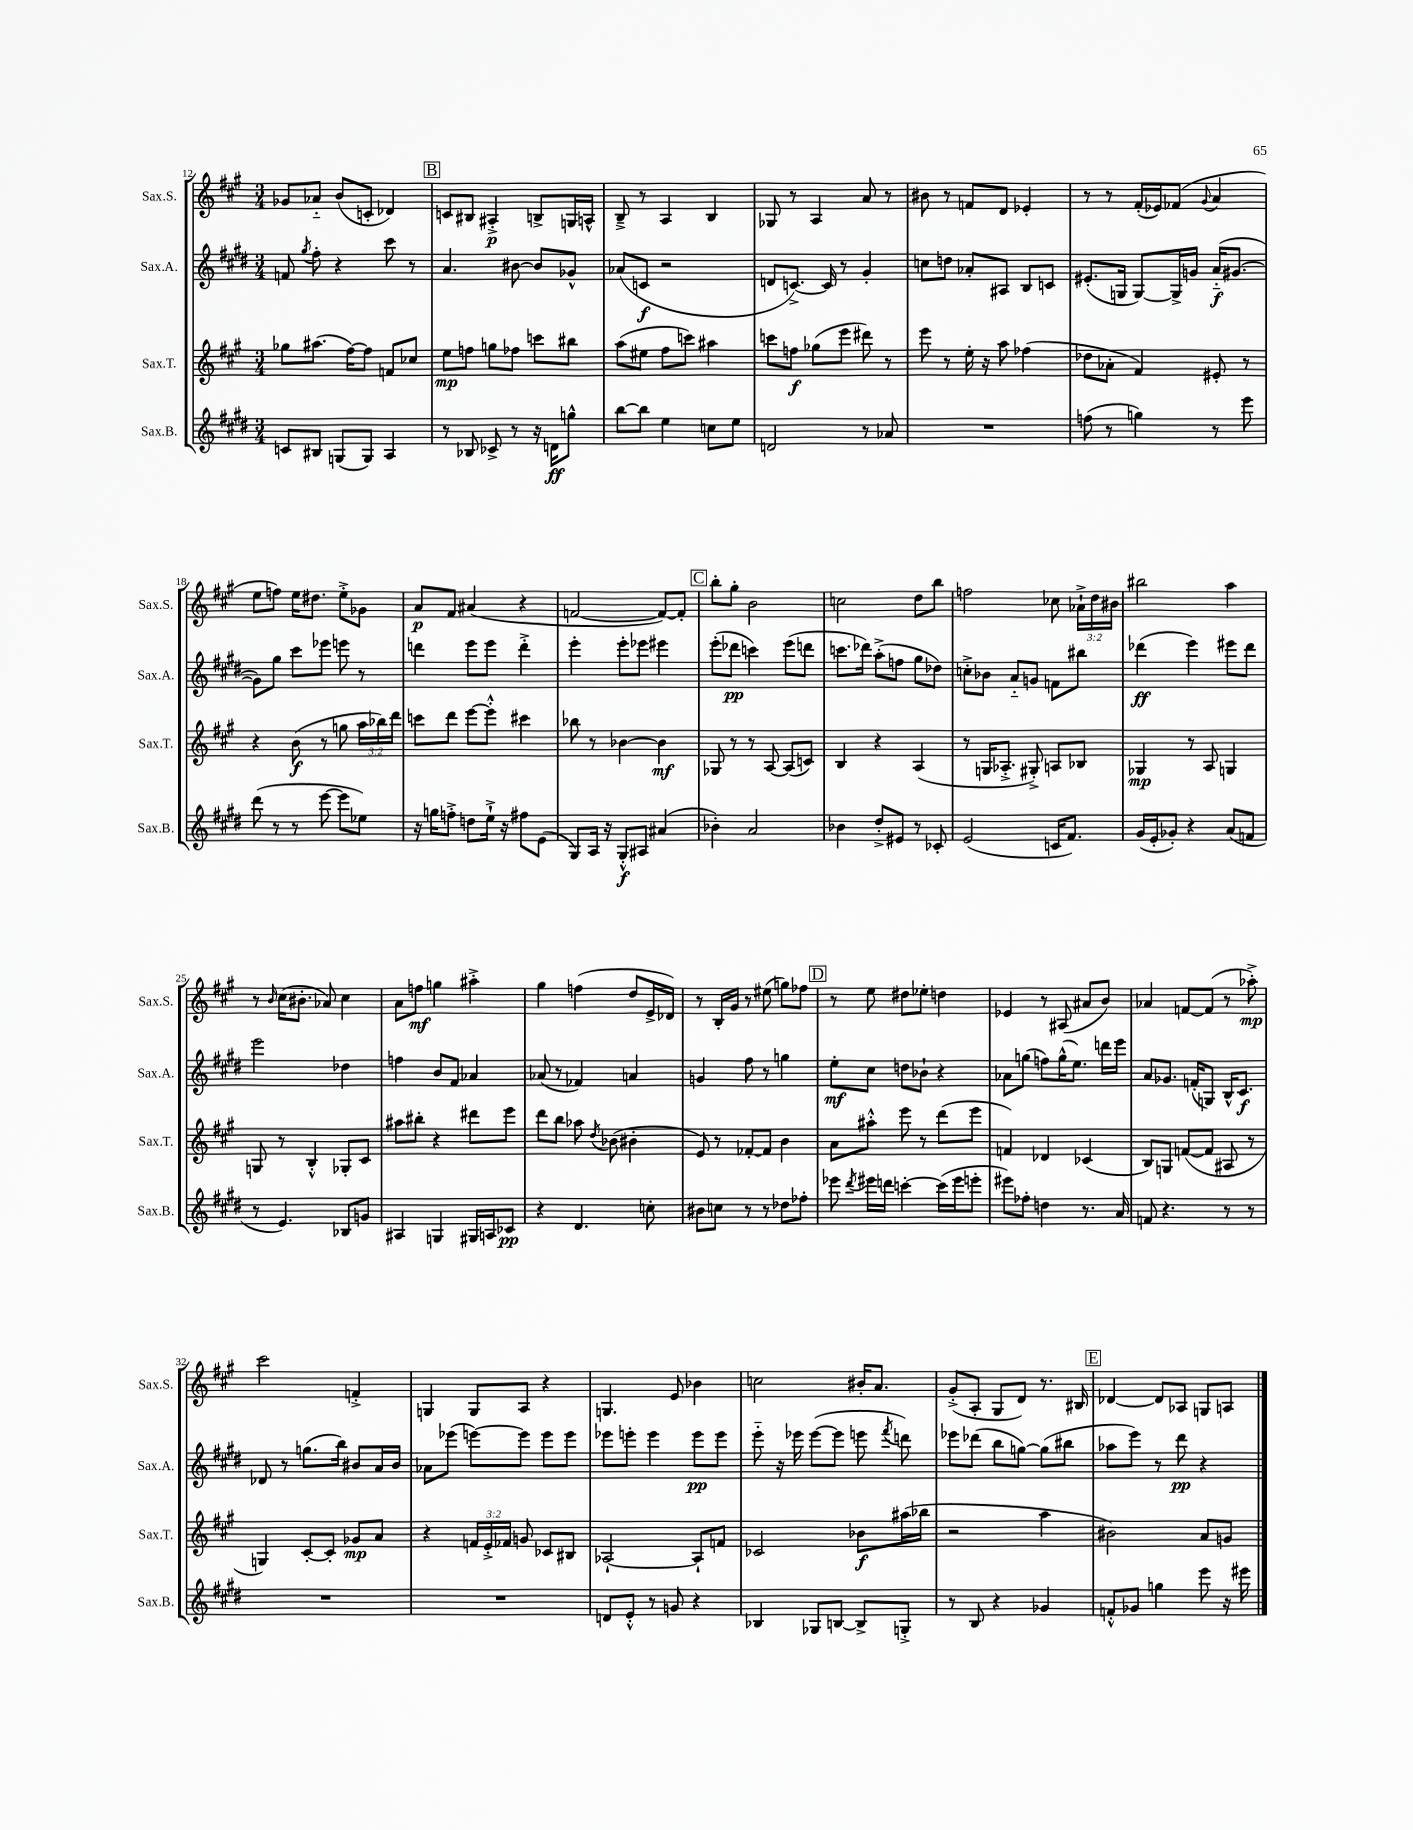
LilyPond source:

<<
\new StaffGroup <<
\new Staff = "s0" \with { instrumentName = "Sax.S." shortInstrumentName = "Sax.S." } {
    \clef treble \key a \major \numericTimeSignature \time 3/4 \override Staff.TupletNumber.text = #tuplet-number::calc-fraction-text
    \autoBeamOff ges'8[ aes'8]-_ b'8[( c'8]-. des'4) |
    \mark \markup { \box "B" } c'8[ bis8] ais4-.->\p b8[-> g16 a16]-^ |
    b8---> r8 a4 b4 |
    ges8 r8 a4 a'8 r8 |
    bis'8 r8 f'8[ d'8] ees'4-. |
    r8 r8 fis'16[-.( ees'16) fes'8]( \appoggiatura { gis'8 } a'4 |
    e''8[ f''8]) e''16[ dis''8.] e''8[-.-> ges'8] |
    a'8[\p fis'8] ais'4( r4 |
    f'2~ f'8[~) f'8]-. |
    \mark \markup { \box "C" } b''8[-. gis''8]-. b'2 |
    c''2 d''8[ b''8] |
    f''2 ces''8 \tuplet 3/2 { aes'16[-!-> d''16 bis'16] } |
    bis''2 a''4 |
    r8 \grace { b'16 } cis''16[( bis'8.]-. aes'8) cis''4 |
    a'8[ f''8]\mf g''4 ais''4-.-> |
    gis''4 f''4( d''8[ e'16-> des'16]) |
    r8 b16[-. gis'16] r8 eis''8( g''8[) fes''8] |
    \mark \markup { \box "D" } r8 e''8 dis''8[ ees''8]-. d''4 |
    ees'4 r8 ais8( ais'8[ b'8]) |
    aes'4 f'8[~ f'8]( r8 aes''8-.->\mp) |
    cis'''2 f'4-.-> |
    g4 g8[ a8] r4 |
    g4. e'8 bes'4 |
    c''2 bis'16[-. a'8.] |
    gis'8[-.->( a8]-. gis8[ d'8]) r8. bis16 |
    \mark \markup { \box "E" } des'4~ des'8[ aes8] g8[ a8] \bar "|." |
}
\new Staff = "s1" \with { instrumentName = "Sax.A." shortInstrumentName = "Sax.A." } {
    \clef treble \key e \major \numericTimeSignature \time 3/4
    \autoBeamOff f'8 \acciaccatura { gis''8 } fis''8-. r4 cis'''8 r8 |
    \mark \markup { \box "B" } a'4. bis'8~ bis'8[ ges'8]-^ |
    aes'8[( c'8]\f r2 |
    d'8[ c'8.]~->) c'16 r8 gis'4-. |
    c''8[ d''8] aes'8[-. ais8] b8[ c'8] |
    eis'8.[-.( g16] g8[~) g16-> g'16] a'16[-_\f( gis'8.]~ |
    gis'8[) gis''8] cis'''8[ ees'''8] e'''8 r8 |
    d'''4 e'''8[ e'''8] d'''4-.-> |
    e'''4-. e'''8[-. ees'''8] eis'''4 |
    \mark \markup { \box "C" } e'''8[-.( des'''8]\pp c'''4) e'''8[( d'''8] |
    c'''8.[ des'''16]) a''8[-.->( f''8] gis''8[ des''8]) |
    c''8[-.-> bes'8] a'8[-_ g'8] f'8[ bis''8] |
    des'''4\ff( e'''4) eis'''8[ des'''8] |
    e'''2 des''4 |
    f''4 b'8[ fis'8] aes'4 |
    aes'8( r8 fes'4) a'4 |
    g'4 fis''8 r8 g''4 |
    \mark \markup { \box "D" } e''8[-.\mf cis''8] d''8[ bes'8]-! r4 |
    aes'8[ g''8]( f''8[) g''16-^( e''8.]) d'''16[ e'''16] |
    a'8[ ges'8.] f'16[-.( g8]) b16[-^ cis'8.]\f |
    des'8 r8 g''8.[( b''16]) bis'8[ a'16 bis'16] |
    aes'8[ ees'''8]( e'''8[~) e'''8] e'''8[ e'''8] |
    ees'''8[ e'''8]-. e'''4 e'''8[\pp e'''8] |
    e'''8-_ r16 ees'''16 ees'''8[~( ees'''8] e'''8 \acciaccatura { fis'''8 } d'''8) |
    ees'''8[ des'''8]( b''8[ g''8]~) g''8[( bis''8] |
    \mark \markup { \box "E" } aes''8[ e'''8]) r8 dis'''8\pp r4 \bar "|." |
}
\new Staff = "s2" \with { instrumentName = "Sax.T." shortInstrumentName = "Sax.T." } {
    \clef treble \key a \major \numericTimeSignature \time 3/4 \override Staff.TupletNumber.text = #tuplet-number::calc-fraction-text
    \autoBeamOff ges''8[ ais''8.]( fis''16[~) fis''8] f'8[ ces''8] |
    \mark \markup { \box "B" } e''8[\mp f''8] g''8[ fes''8] c'''8[ bis''8] |
    a''8[( eis''8] fis''8[ c'''8]) ais''4 |
    c'''8[ f''8]\f ges''8[( e'''8] dis'''8) r8 |
    e'''8 r8 e''16-. r16 a''8 fes''4( |
    des''8[ aes'8]-. fis'4) eis'8-. r8 |
    r4 b'8\f( r8 g''8 \tuplet 3/2 { a''16[ bes''16) d'''16] } |
    c'''8[ d'''8] e'''8[~ e'''8]-.-^ cis'''4 |
    bes''8 r8 bes'4~ bes'4\mf |
    \mark \markup { \box "C" } ges8 r8 r8 a8~ a8[( c'8]) |
    b4 r4 a4( |
    r8 g16[ aes8.]-.-> gis8-.->) a8[ bes8] |
    ges4\mp r8 a8 g4 |
    g8 r8 b4-.-^ ges8[-. cis'8] |
    ais''8[ bis''8]-. r4 dis'''8[ e'''8] |
    d'''8[ b''8] aes''8 \acciaccatura { d''8 } bes'8( bis'4-. |
    e'8) r8 fes'8[~-. fes'8] b'4 |
    \mark \markup { \box "D" } a'8[ ais''8]-.-^ e'''8 r8 d'''8[( e'''8] |
    f'4) des'4 ces'4( |
    b8[) g8] f'8[~( f'8] ais8 r8 |
    g4) cis'8[~-. cis'8]-. ges'8[\mp a'8] |
    r4 \tuplet 3/2 { f'16[ e'16-.-> fes'16] } g'8 ces'8[ bis8] |
    aes2~-! aes8[-! f'8] |
    ces'2 bes'8[\f ais''16( bes''16] |
    r2 a''4 |
    \mark \markup { \box "E" } bis'2) a'8[ g'8] \bar "|." |
}
\new Staff = "s3" \with { instrumentName = "Sax.B." shortInstrumentName = "Sax.B." } {
    \clef treble \key e \major \numericTimeSignature \time 3/4
    \autoBeamOff c'8[ bis8] g8[( g8]) a4 |
    \mark \markup { \box "B" } r8 bes8 ces'8-> r8 r16 d'16[\ff g''8]-^ |
    b''8[~ b''8] e''4 c''8[ e''8] |
    d'2 r8 aes'8 |
    R2. |
    f''8( r8 g''4) r8 e'''8 |
    dis'''8( r8 r8 e'''8~ e'''8[ ees''8]) |
    r16 g''16[ f''8]-.-> d''8[ e''16]-!-> r16 fis''8[ e'8]( |
    gis8[) a16] r16 gis8[-.-^\f ais8] ais'4( |
    \mark \markup { \box "C" } bes'4-.) a'2 |
    bes'4 dis''8[-.-> eis'8] r8 ces'8-. |
    e'2( c'16[ fis'8.]) |
    gis'16[( e'16-. ges'8]-.) r4 a'8[( f'8] |
    r8 e'4.) bes8[ g'8] |
    ais4 g4 gis16[ a16 ces'8]\pp |
    r4 dis'4. c''8-. |
    bis'8[ c''8] r8 r8 des''8[ fes''8]-. |
    \mark \markup { \box "D" } ees'''8 \acciaccatura { dis'''8 } eis'''16[ d'''16] c'''4~-. c'''16[( eis'''16 e'''8]-. |
    eis'''8[) fes''8]-. d''4 r8. a'16 |
    f'8 r4. r8 r8 |
    R2. |
    R2. |
    d'8[ e'8]-.-^ r8 g'8 r4 |
    bes4 ges8[ b8]~ b8[-> g8]-.-> |
    r8 b8 r4 ges'4 |
    \mark \markup { \box "E" } f'8[-.-^ ges'8] g''4 e'''8 r16 eis'''16 \bar "|." |
}
>>
>>
\layout { \context { \Score currentBarNumber = #12 } }
